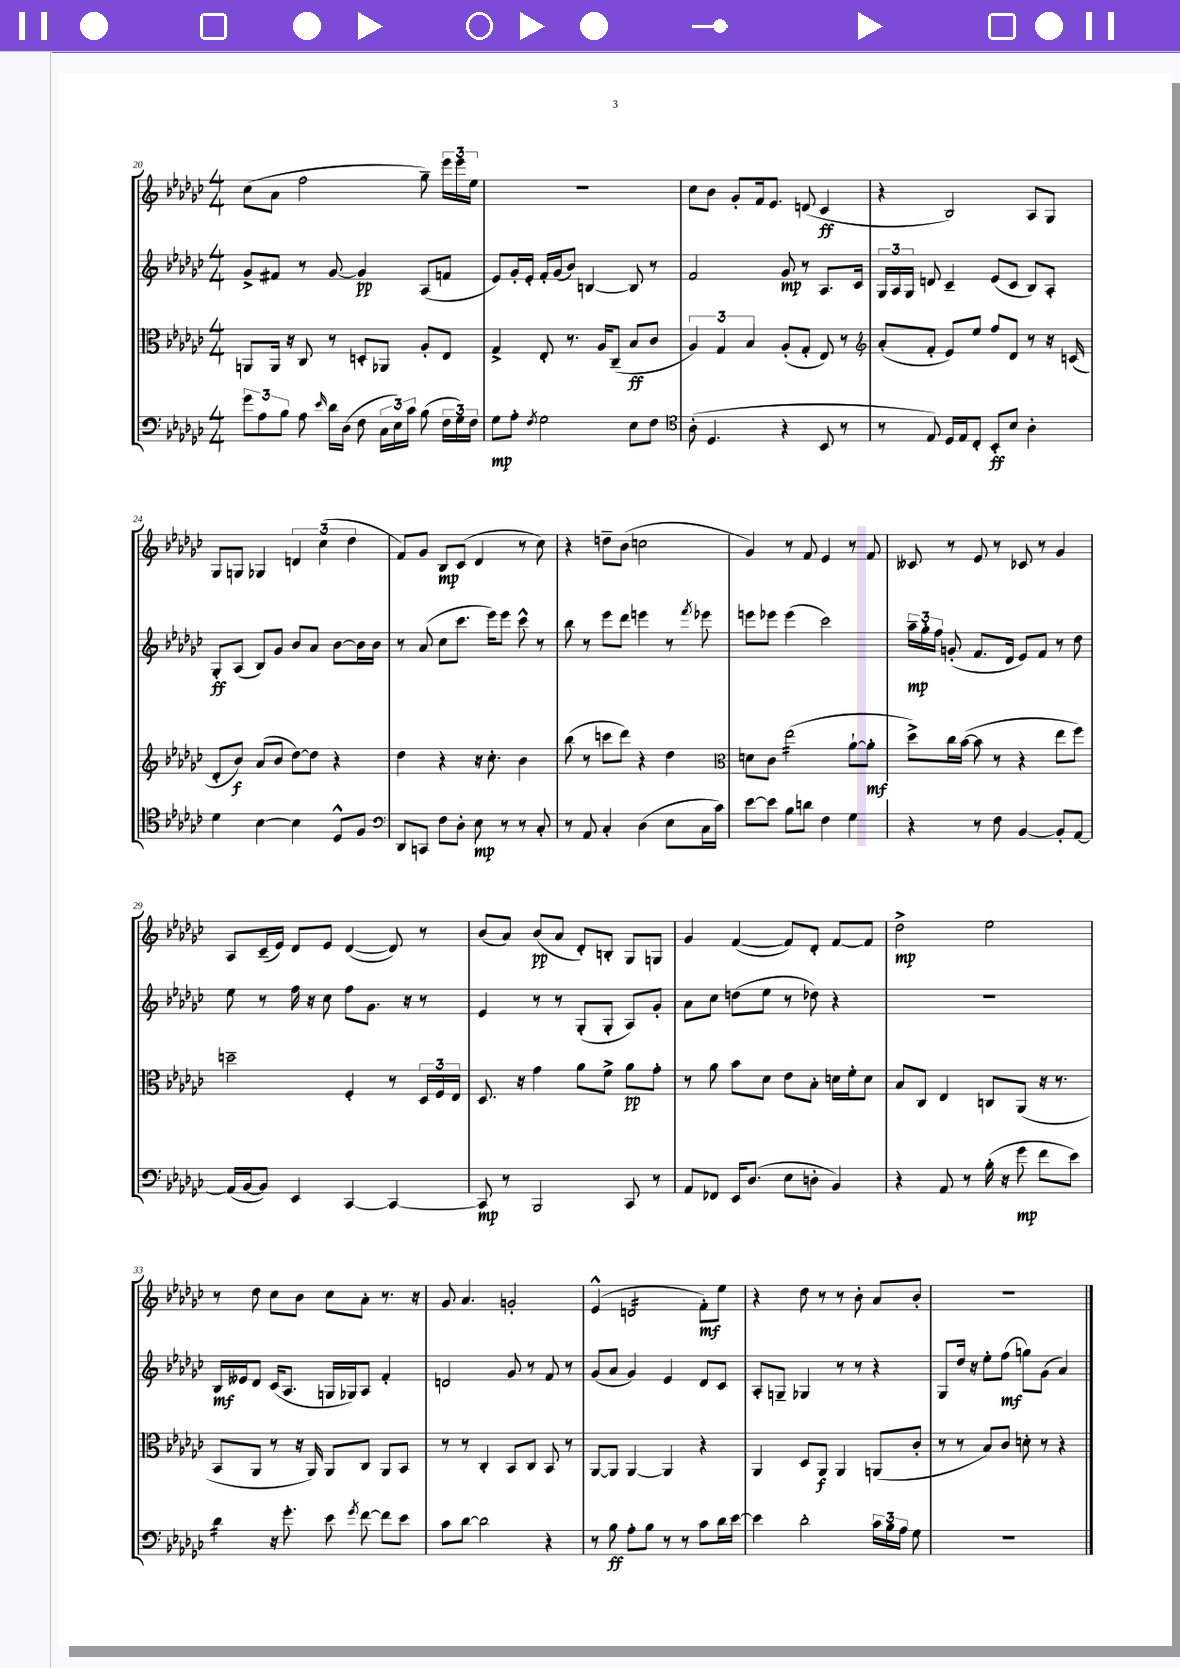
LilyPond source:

<<
\new StaffGroup <<
\new Staff = "s0" {
    \clef treble \key ges \major \numericTimeSignature \time 4/4
    \autoBeamOff ces''8[( aes'8] f''2 ges''8--) \tuplet 3/2 { ees'''16[ ees'''16 ees''16] } |
    R1 |
    ces''8[ bes'8] ges'8[-. f'16 ees'8.] d'8( ces'4\ff |
    r4 bes2) aes8[ ges8] |
    ges8[ g8] ges4 \tuplet 3/2 { d'4 ces''4( des''4 } |
    f'8[) ges'8] bes8[\mp ces'8]( des'4 r8 ces''8) |
    r4 d''8[-- bes'8]( c''2 |
    ges'4) r8 f'8 ees'4 r8 f'8 |
    ceses'8 r8 ees'8 r8 ces'8 r8 ges'4 |
    aes8[ ces'16--( ees'16]) des'8[ ees'8] des'4~( des'8) r8 |
    bes'8[( aes'8]) bes'8[\pp( aes'8] des'8[-.) b8]-. ges8[ g8] |
    ges'4 f'4~( f'8[) des'8]-. f'8[~ f'8] |
    des''2->\mp ees''2 |
    r8 des''8 ces''8[ bes'8] ces''8[ aes'8]-. r8. r16 |
    ges'8 aes'4. g'2-. |
    ees'4-^( d'2:16 f'8[-.\mf) ees''8] |
    r4 des''8 r8 r8 bes'8-. aes'8[ bes'8]-. |
    R1 \bar "|." |
}
\new Staff = "s1" {
    \clef treble \key ges \major \numericTimeSignature \time 4/4
    \autoBeamOff ges'8[-> fis'8] r8 ges'8~ ges'4\pp aes8[( f'8] |
    ees'8[) ges'16-. ees'16]-. f'16[-. ges'16( bes'8]) b4~ b8 r8 |
    f'2 ges'8\mp r8 aes8.[ ces'16] |
    \tuplet 3/2 { ges16[ aes16 ges16] } d'8 ces'4-- ees'8[( ces'8] bes8[) aes8]-. |
    ges8[-.\ff aes8]( bes8[) ges'8] bes'8[ aes'8] bes'8[~ bes'16 bes'16] |
    r8 aes'8( ces''8[ ces'''8.] ees'''16[) ees'''8] ces'''8-^ r8 |
    bes''8 r8 ees'''8[ des'''8] e'''4 r8 \acciaccatura { f'''8 } ees'''8 |
    e'''8[ ees'''8] ees'''4( ces'''2) |
    \tuplet 3/2 { aes''16[--\mp ges''16-. f''16] } g'8-.( f'8.[ des'16] ees'8[) f'8] r8 des''8 |
    ees''8 r8 f''16 r16 ces''8 f''8[ ges'8.] r16 r8 |
    ees'4 r8 r8 ges8[-.( ges8]-. aes8[) ges'8]-. |
    aes'8[ ces''8] d''8[( ees''8] r8 des''8) r4 |
    R1 |
    bes16[\mf eeses'16 des'8] ces'16[( aes8.] g16[ ges16) aes8] f'4-. |
    d'2 ges'8 r8 f'8 r8 |
    ges'8[( aes'8] ges'4) ees'4 des'8[ ces'8] |
    aes8[-. g8]-- ges4 r8 r8 r4 |
    ges8[ des''16] r16 ees''8[-. f''8]\mf( g''8[) ges'8]( aes'4) \bar "|." |
}
\new Staff = "s2" {
    \clef alto \key ges \major \numericTimeSignature \time 4/4
    \autoBeamOff a,8[ a,16] r16 ces8 r8 d8[-. aes,8] aes8[-. ees8] |
    ges4-> ees8-. r8. aes16[ ces8]--( bes8[\ff ces'8] |
    \tuplet 3/2 { aes4) ges4 bes4 } aes8[-.( ges8]-. ees8) r8 |
    \clef treble aes'8[-.( f'8]-. ees'8[) ees''8] f''8[ des'8] r8 r16 c'16( |
    des'8[-. bes'8]\f) aes'8[( bes'8] des''8[~) des''8] r4 |
    des''4 r4 r16 ces''8.-. bes'4 |
    bes''8( r8 c'''8[ des'''8]) r4 des''4 |
    \clef alto d'8[ ces'8] ees''2:16( aes'8[~-! aes'8]-.\mf |
    des''8[->) ces''16 bes'16]~( bes'8 r8 r4 ees''8[ f''8]) |
    d''2-- f4-. r8 \tuplet 3/2 { des16[ f16 ees16] } |
    des8. r16 ges'4 aes'8[ f'8]-> aes'8[\pp ges'8]-. |
    r8 aes'8 bes'8[ des'8] ees'8[ bes8]-. d'16[ f'16-. d'8] |
    bes8[ ces8] ees4 c8[ aes,8]( r16 r8. |
    bes,8[ aes,8] r8 r16 aes,16) aes,8[ ces8] aes,8[ bes,8] |
    r8 r8 ces4-. bes,8[ ces8] bes,8 r8 |
    aes,8[~ aes,8] aes,4~ aes,4 r4 |
    aes,4 des8[ aes,8]\f aes,4 a,8[( ces'8]-. |
    r8 r8 bes8[) ces'8] d'8-. r8 r4 \bar "|." |
}
\new Staff = "s3" {
    \clef bass \key ges \major \numericTimeSignature \time 4/4
    \autoBeamOff \tuplet 3/2 { ges'8[ aes8 bes8] } aes8 \grace { ees'16 } des'16[ des16]( f8 \tuplet 3/2 { ces16[ ees16) ces'16] } bes8( \tuplet 3/2 { f16[ ges16) f16] } |
    ges8[\mp aes8]-. \acciaccatura { f8 } ges2 ees8[ f8] |
    \clef tenor aes8-.( des4. r4 bes,8 r8 |
    r8 ees8) des16[ ees16 ces8]-. bes,8[-.\ff bes8] aes4-. |
    des'4 bes4~ bes4 des8[-^ f8] |
    \clef bass des,8[ c,8] f8[ des8]-. ees8\mp r8 r8 ces8-. |
    r8 aes,8 ces4-. des4( ees8[ ces16 ces'16]) |
    ees'8[~ ees'8] bes8[ d'8] f4 ges4 |
    r4 r8 f8 bes,4~ bes,8[-. aes,8]~ |
    aes,16[( bes,16~ bes,8]) ees,4 ces,4~ ces,4~ |
    ces,8\mp r8 bes,,2 ces,8 r8 |
    aes,8[ fes,8] ees,16[ des8.]( ees8[ d8]-. bes,4) |
    r4 aes,8 r8 bes16-.( r16 ges'8\mp f'8[ ees'8]) |
    des'4:16 r16 ges'8.-. ees'8 \acciaccatura { ges'8 } f'8~ f'8[ ees'8] |
    ces'8[ des'8]~ des'2 r4 |
    r8 bes8\ff aes8[-. bes8] r8 r8 ces'8[ des'16 ees'16]~ |
    ees'4 des'2-. \tuplet 3/2 { ces'16[ bes16 aes16] } ges8 |
    R1 \bar "|." |
}
>>
>>
\layout { \context { \Score currentBarNumber = #20 } }
